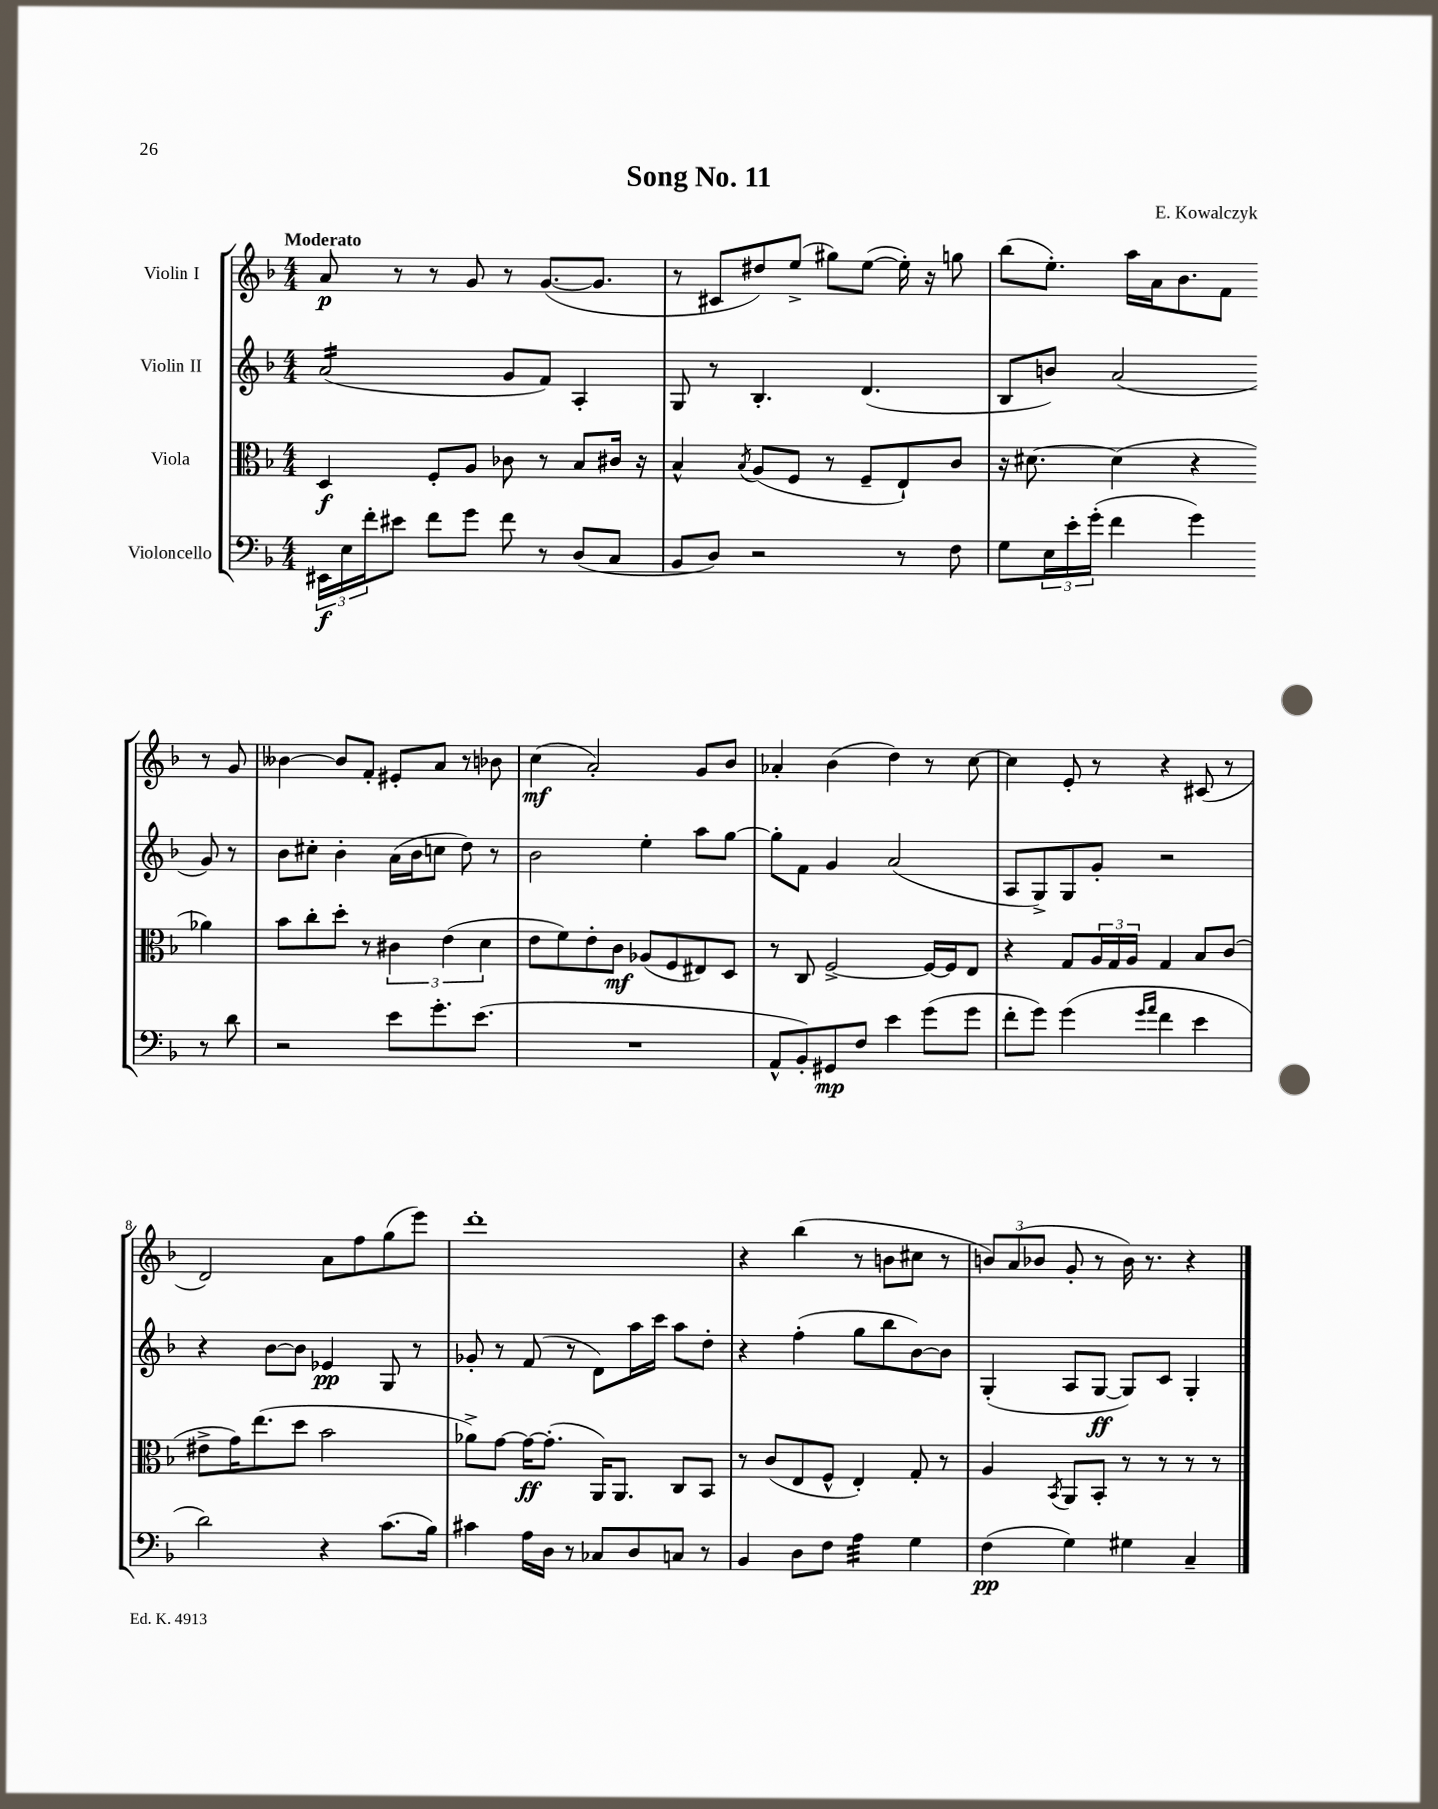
\header { title = "Song No. 11" composer = "E. Kowalczyk" }
<<
\new StaffGroup <<
\new Staff = "s0" \with { instrumentName = "Violin I" } {
    \clef treble \key f \major \numericTimeSignature \time 4/4 \tempo "Moderato"
    a'8\p r8 r8 g'8 r8 g'8.~( g'8. |
    r8 cis'8 dis''8) e''8->( gis''8) e''8~( e''16-.) r16 g''8 |
    bes''8( e''8.-.) a''16 a'16 bes'8. f'8 r8 g'8 |
    beses'4~ beses'8 f'8-. eis'8-. a'8 r8 bes'8 |
    c''4\mf( a'2-.) g'8 bes'8 |
    aes'4-. bes'4( d''4) r8 c''8~ |
    c''4 e'8-. r8 r4 cis'8( r8 |
    d'2) a'8 f''8 g''8( e'''8) |
    d'''1-. |
    r4 bes''4( r8 b'8 cis''8 r8 |
    \tuplet 3/2 { b'8) a'8( bes'8 } g'8-. r8 bes'16) r8. r4 \bar "|." |
}
\new Staff = "s1" \with { instrumentName = "Violin II" } {
    \clef treble \key f \major \numericTimeSignature \time 4/4
    a'2:16( g'8 f'8) a4-. |
    g8 r8 bes4.-. d'4.( |
    bes8 b'8) a'2( g'8) r8 |
    bes'8 cis''8-. bes'4-. a'16( bes'16 c''8 d''8) r8 |
    bes'2 e''4-. a''8 g''8~ |
    g''8-. f'8 g'4 a'2( |
    a8 g8->) g8 g'8-. r2 |
    r4 bes'8~ bes'8 ees'4\pp g8 r8 |
    ges'8-. r8 f'8( r8 d'8) a''16 c'''16 a''8 d''8-. |
    r4 f''4-.( g''8 bes''8 bes'8~) bes'8 |
    g4-.( a8 g8~\ff g8) c'8 g4-. \bar "|." |
}
\new Staff = "s2" \with { instrumentName = "Viola" } {
    \clef alto \key f \major \numericTimeSignature \time 4/4
    d4\f f8-. a8 ces'8 r8 bes8 cis'16 r16 |
    bes4-^ \acciaccatura { bes8 } a8( f8 r8 f8-- e8-!) c'8 |
    r16 dis'8.~ dis'4( r4 aes'4) |
    bes'8 c''8-. d''8-. r8 \tuplet 3/2 { cis'4 e'4( d'4 } |
    e'8 f'8) e'8-. c'8\mf aes8( f8 eis8) d8 |
    r8 c8 f2~-> f16~ f16 e8 |
    r4 g8 \tuplet 3/2 { a16 g16 a16 } g4 bes8 c'8( |
    eis'8-> g'16) e''8.( d''8 bes'2 |
    aes'8->) g'8~ g'16~\ff g'8.-.( a,16) a,8. c8 bes,8 |
    r8 c'8( e8 f8-^ e4-.) g8-. r8 |
    a4 \acciaccatura { bes,8 } a,8 bes,8-. r8 r8 r8 r8 \bar "|." |
}
\new Staff = "s3" \with { instrumentName = "Violoncello" } {
    \clef bass \key f \major \numericTimeSignature \time 4/4
    \tuplet 3/2 { eis,16\f e16 f'16-. } eis'8 f'8 g'8 f'8 r8 d8( c8 |
    bes,8 d8) r2 r8 f8 |
    g8 \tuplet 3/2 { e16 e'16-. g'16-.( } f'4 g'4) r8 d'8 |
    r2 e'8 g'8.-. e'8.( |
    R1 |
    a,8-^ bes,8-.) gis,8\mp f8 e'4 g'8( g'8 |
    f'8-. g'8) g'4( \grace { g'16 a'16 } f'4 e'4 |
    d'2) r4 c'8.( bes16) |
    cis'4 a16 d16 r8 ces8 d8 c8 r8 |
    bes,4 d8 f8 a4:32 g4 |
    f4\pp( g4) gis4 c4-- \bar "|." |
}
>>
>>
